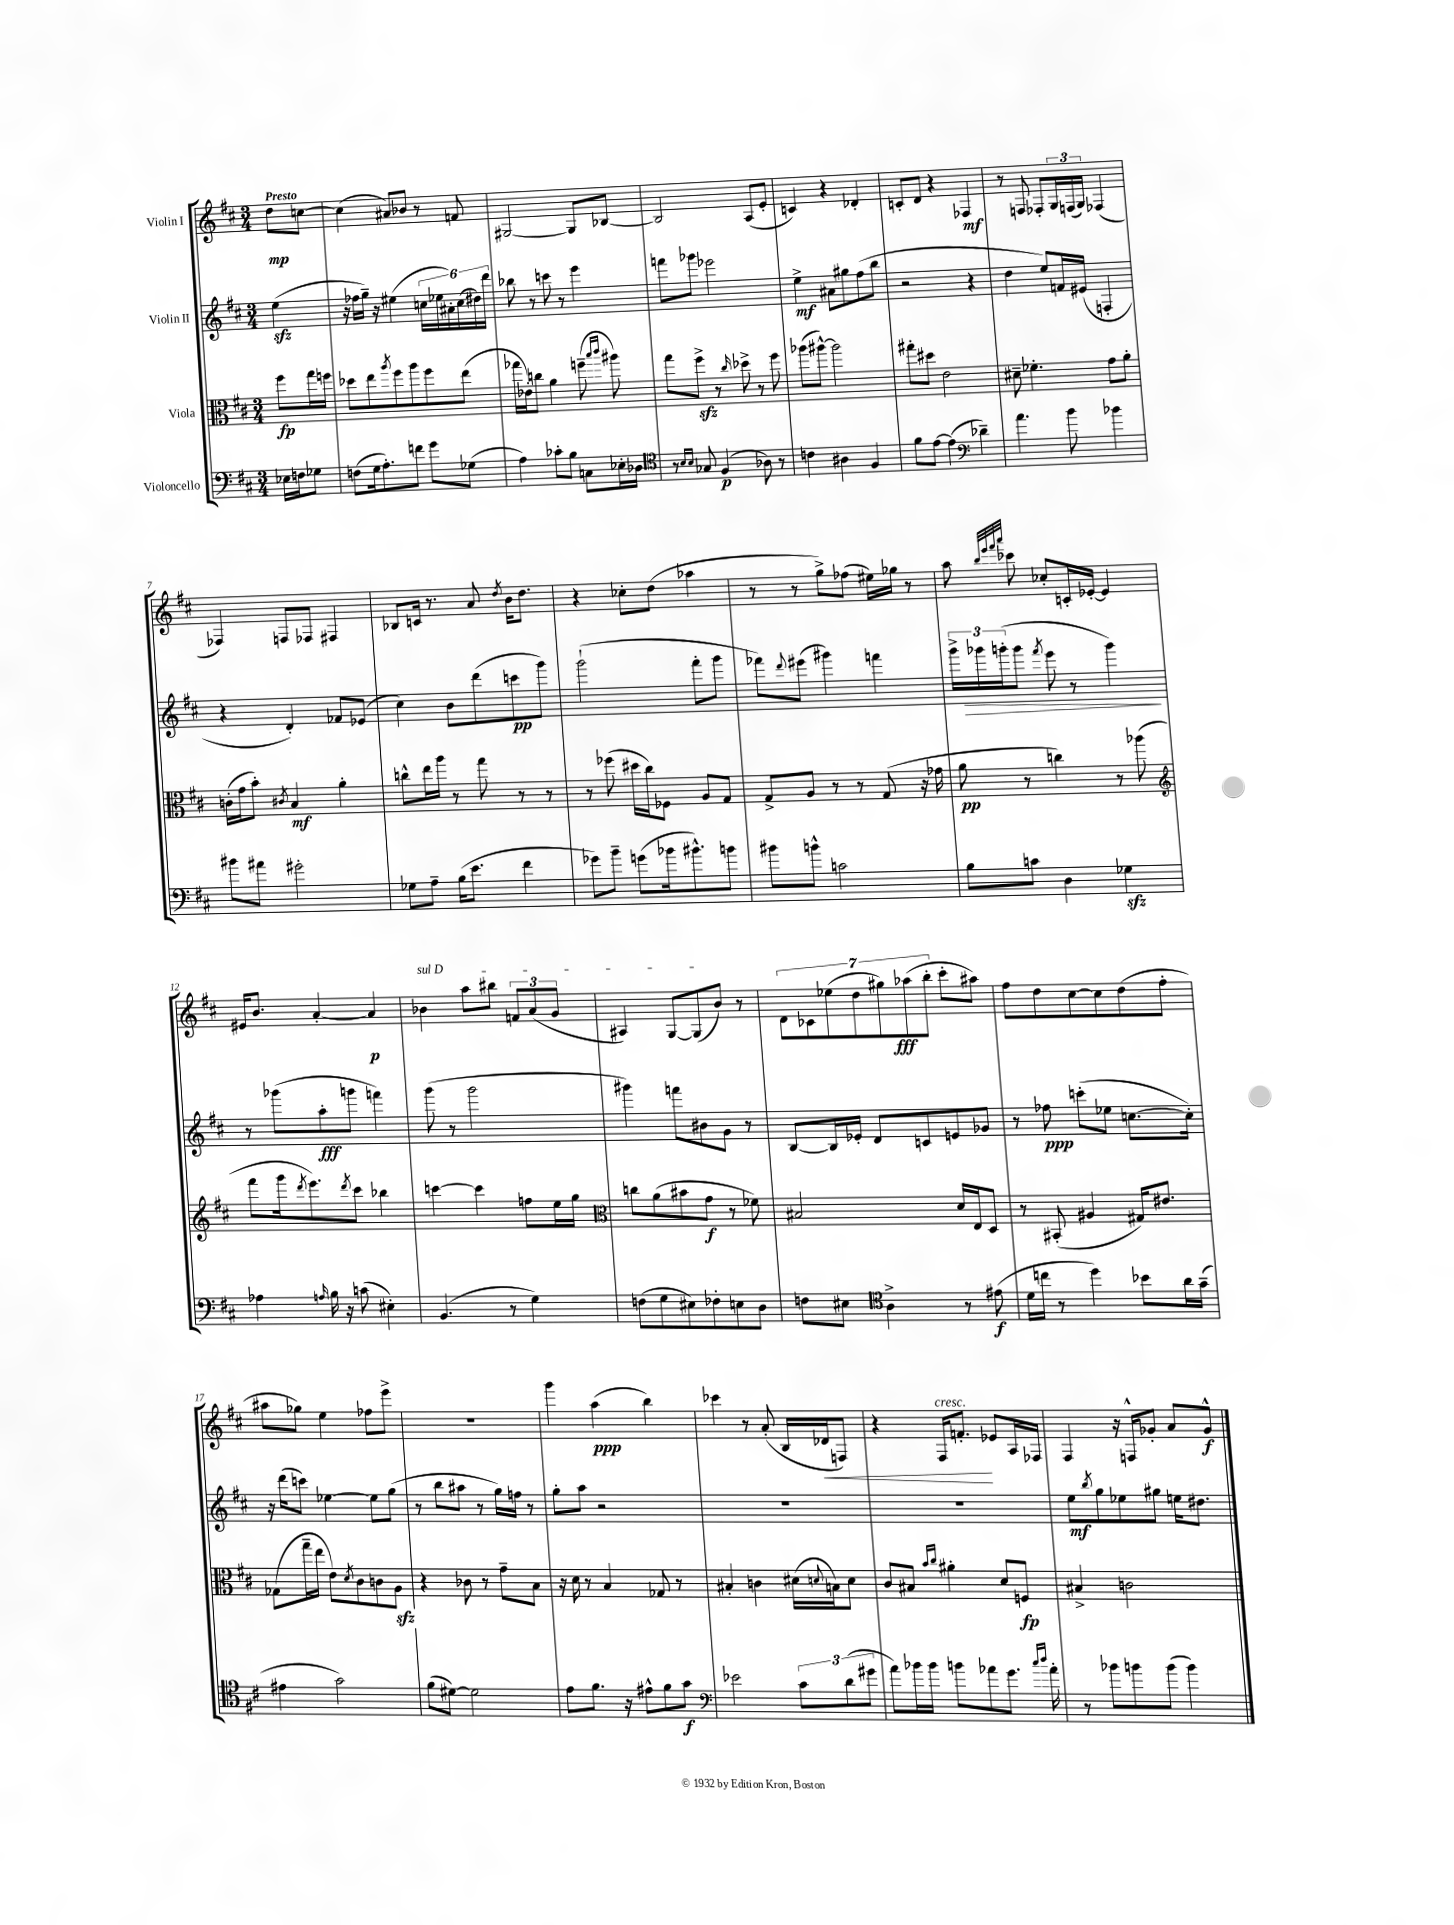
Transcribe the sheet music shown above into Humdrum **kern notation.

**kern	**dynam	**kern	**dynam	**kern	**dynam	**kern	**dynam
*part4	*part4	*part3	*part3	*part2	*part2	*part1	*part1
*staff4	*staff4	*staff3	*staff3	*staff2	*staff2	*staff1	*staff1
*I"Violoncello	*	*I"Viola	*	*I"Violin II	*	*I"Violin I	*
*clefF4	*	*clefC3	*	*clefG2	*	*clefG2	*
*k[f#c#]	*	*k[f#c#]	*	*k[f#c#]	*	*k[f#c#]	*
*M3/4	*	*M3/4	*	*M3/4	*	*M3/4	*
=	=	=	=	=	=	=	=
!	!	!	!	!	!	!LO:TX:a:B:t=Presto	!
16E-X\LL	.	8ff#\L	fp	(4eezz\	.	8dd\L	mp
16Fn\J	.	.	.	.	.	.	.
8G-X\J	.	16gg\L	.	.	.	[8ccn\J	.
.	.	16ffn\JJ	.	.	.	.	.
=1	=1	=1	=1	=1	=1	=1	=1
(8Fn\L	.	8dd-X\L	.	16r	.	(4cc\]	.
.	.	.	.	16ff-X\LL	.	.	.
16G\k	.	8ee\	.	16gg~\JJ)	.	.	.
8.A'\)	.	.	.	16r	.	.	.
.	.	8qaa/	.	.	.	.	.
.	.	8ff#\	.	(4ee#X\	.	8a#X/L)	.
8fn\J	.	8aa\	.	.	.	8b-X/J	.
8g\L	.	8ff#\	.	24ccn\LL	.	8r	.
.	.	.	.	24ee-X\	.	.	.
.	.	.	.	24a#X'\)	.	.	.
(8G-X\J	.	(8ee\J	.	(24cc\	.	8fn/	.
.	.	.	.	24dd#X\)	.	.	.
.	.	.	.	24ddd\JJ	.	.	.
=2	=2	=2	=2	=2	=2	=2	=2
4A\)	.	16gg-X\LL	.	8bb-X\	.	[2G#X/	.
.	.	16e-X'\J)	.	.	.	.	.
.	.	8ccn\J	.	8r	.	.	.
8c-X'\L	.	4a\	.	8cccn\	.	.	.
8B\J	.	.	.	8r	.	.	.
8Cn\L	.	(8ffn~\	.	4eee\	.	8G#/L]	.
.	.	16qqbb/LL	.	.	.	.	.
.	.	16qqccc#/JJ	.	.	.	.	.
16E-X'\L	.	8aa#X\)	.	.	.	[8B-X/J	.
16D-X\JJ	.	.	.	.	.	.	.
=3	=3	=3	=3	=3	=3	=3	=3
*clefC4	*	*	*	*	*	*	*
8r	.	8gg\L	.	8fffn\L	.	2B-/]	.
16qqB/LL	.	.	.	.	.	.	.
16qqB/JJ	.	.	.	.	.	.	.
8G-X/	.	8ff#zz^\J	.	8ggg-X\J	.	.	.
(4F#/	p	8r	.	2eee-X\	.	.	.
.	.	16qqcc#/	.	.	.	.	.
.	.	8dd-X^\	.	.	.	.	.
8A-X\)	.	8r	.	.	.	(8A/L	.
8r	.	8ff#\	.	.	.	8e'/J	.
=4	=4	=4	=4	=4	=4	=4	=4
4cn\	.	(8aa-X\L	.	4ee^\	mf	4cn/)	.
.	.	[8aa#X^^\J)	.	.	.	.	.
4A#X\	.	2aa#\]	.	8a#X\L	.	4r	.
.	.	.	.	8gg#X\	.	.	.
4F#/	.	.	.	(8ff#\	.	4d-X'/	.
.	.	.	.	8bb\J	.	.	.
=5	=5	=5	=5	=5	=5	=5	=5
8f#\L	.	8gg#X'\L	.	2r	.	8cn'/L	.
[8e\J	.	8dd#X\J	.	.	.	8d/J	.
(4e\]	.	2e\	.	.	.	4r	.
*clefF4	*	*	*	*	*	*	*
4d-X~\)	.	.	.	4r	.	4F-X/	mf
=6	=6	=6	=6	=6	=6	=6	=6
4.a\	.	8d#X~\	.	4dd\	.	8r	.
.	.	4.f-X'\	.	.	.	8Fn/	.
.	.	.	.	8ee/L)	.	8F-X'/L	.
8b\	.	.	.	16fn/L	.	24G/L	.
.	.	.	.	.	.	(24Fn/	.
.	.	.	.	(16e#X/JJ	.	.	.
.	.	.	.	.	.	24G/JJ)	.
4b-X\	.	8g\L	.	4Fn'/	.	(4F-X/	.
.	.	8a'\J	.	.	.	.	.
!!LO:LB:g=z
=7	=7	=7	=7	=7	=7	=7	=7
8b#X\L	.	(16cn'\LL	.	4r	.	4F-X/)	.
.	.	16g\J	.	.	.	.	.
8a#X\J	.	8b'\J)	.	.	.	.	.
.	.	8qc#X/	.	.	.	.	.
2g#X'\	.	4B/	mf	4d'/)	.	8Fn/L	.
.	.	.	.	.	.	8F-X/J	.
.	.	4a'\	.	8f-X/L	.	4F#X/	.
.	.	.	.	(8e-X/J	.	.	.
=8	=8	=8	=8	=8	=8	=8	=8
8G-X\L	.	8ccn^^\L	.	4cc#\)	.	8B-X/L	.
8A~\J	.	16ee\L	.	.	.	16cn/Jk	.
.	.	16aa\JJ	.	.	.	8.r	.
(16B\KL	.	8r	.	8b\L	.	.	.
8.e\J	.	.	.	.	.	.	.
.	.	8gg\	.	(8ddd\	.	8a/	.
.	.	.	.	.	.	8qdd/	.
4f#\	.	8r	.	8cccn\	pp	16b\KL	.
.	.	.	.	.	.	8.dd\J	.
.	.	8r	.	8ggg\J)	.	.	.
=9	=9	=9	=9	=9	=9	=9	=9
8g-X\L)	.	8r	.	(2ggg`\	.	4r	.
8b~\J	.	(8ff-X\	.	.	.	.	.
(8gn\L	.	16dd#X\LL	.	.	.	8cc-X'\L	.
.	.	16cc#\J)	.	.	.	.	.
16b-X\k	.	8F-X\J	.	.	.	(8dd\J	.
8.b#X^^\)	.	.	.	.	.	.	.
.	.	8A/L	.	8fff#'\L	.	4aa-X\	.
8bn\J	.	8G/J	.	8ggg\J	.	.	.
=10	=10	=10	=10	=10	=10	=10	=10
8b#X\L	.	8G^/L	.	8fff-X\L)	.	8r	.
.	.	.	.	8qqddd/	.	.	.
8bn^^\J	.	8A/J	.	(8eee#X\J	.	8r	.
2cn\	.	8r	.	4ggg#X\)	.	8gg^\L)	.
.	.	8r	.	.	.	(8ff-X\J	.
.	.	(8G/	.	4fffn\	.	16ee#X\LL)	.
.	.	.	.	.	.	16gg-X\JJ	.
.	.	16r	.	.	.	8r	.
.	.	16g-X\	.	.	.	.	.
=11	=11	=11	=11	=11	=11	=11	=11
8B\L	.	8a\	pp	24ggg^\LL	.	8aa\	.
!	!	!	!	!	!LO:HP:b	!	!
.	.	.	.	24ggg-X\	>	.	.
.	.	.	.	(24gggn'\J	.	.	.
.	.	.	.	.	.	32qqbb/LLL	.
.	.	.	.	.	.	32qqeee/	.
.	.	.	.	.	.	32qqfff#/	.
.	.	.	.	.	.	32qqaaa/JJJ	.
8cn\J	.	8r	.	8ggg\J	.	8ccc-X\	.
.	.	.	.	8qfff#/	.	.	.
4D\	.	4ccn\)	.	8eee\	.	8cc-X'/L	.
.	.	.	.	8r	.	16cn'/L	.
.	.	.	.	.	.	[16e-X'/JJ	.
4G-Xzz\	.	8r	.	4ggg\)	.	4e-/]	.
.	.	(8aa-X\	.	.	.	.	.
.	.	.	.	.	]	.	.
!!LO:LB:g=z
=12	=12	=12	=12	=12	=12	=12	=12
*	*	*clefG2	*	*	*	*	*
4A-X\	.	8fff#\L	.	8r	.	16e#X/KL	.
.	.	.	.	.	.	8.b/J	.
.	.	16ggg\k	.	(8ggg-X\L	.	.	.
.	.	8qddd/	.	.	.	.	.
.	.	8.eee\)	.	.	.	.	.
16qqAn/	.	.	.	.	.	.	.
16B\	.	.	.	8aa'\	fff	[4a'/	.
16r	.	.	.	.	.	.	.
.	.	8qddd/	.	.	.	.	.
(8cn\	.	8ccc#\J	.	8gggn\J	.	.	.
4E#X'\)	.	4bb-X\	.	4fffn\)	.	4a/]	p
=13	=13	=13	=13	=13	=13	=13	=13
!	!	!	!	!	!	!LO:TX:a:i:t=sul D	!
(4.BB/	.	[4cccn\	.	(8ggg\	.	4b-X\	.
.	.	.	.	8r	.	.	.
.	.	4ccc\]	.	2ggg\	.	8aa\L	.
8r	.	.	.	.	.	8bb#X\J	.
4G\)	.	8ffn\L	.	.	.	12fn/L	.
.	.	.	.	.	.	(12a/	.
.	.	16ee\L	.	.	.	.	.
.	.	.	.	.	.	12g/J	.
.	.	16gg\JJ	.	.	.	.	.
=14	=14	=14	=14	=14	=14	=14	=14
*	*	*clefC3	*	*	*	*	*
(8Fn\L	.	8ccn\L	.	4ggg#X\)	.	4A#X/)	.
8G\	.	(8a\	.	.	.	.	.
8E#X\)	.	8b#X\	.	8fffn\L	.	[8G/L	.
8F-X'\	.	8g\J	f	8b#X\	.	(8G/]	.
8En\	.	8r	.	8g\J	.	8b/J)	.
8D\J	.	8f-X\)	.	8r	.	8r	.
=15	=15	=15	=15	=15	=15	=15	=15
8Fn\L	.	2B#X/	.	[8B/L	.	14d\L	.
.	.	.	.	.	.	14c-X\	.
8E#X\J	.	.	.	16B/L]	.	.	.
.	.	.	.	.	.	(14ee-X\	.
.	.	.	.	16e-X'/JJ	.	.	.
.	.	.	.	.	.	14dd\	.
*clefC4	*	*	*	*	*	*	*
4A^\	.	.	.	8d/L	.	.	.
.	.	.	.	.	.	14gg#X\)	.
.	.	.	.	.	.	(14aa-X\	fff
.	.	.	.	8cn/	.	.	.
.	.	.	.	.	.	14bb'\J	.
8r	.	16d/LL	.	8en/	.	8ccc#'\L	.
.	.	16E/J	.	.	.	.	.
(8e#X\	f	8D/J	.	8g-X/J	.	8aa#X\J)	.
=16	=16	=16	=16	=16	=16	=16	=16
16d\LL	.	8r	.	8r	.	8ff#\L	.
16ccn\JJ	.	.	.	.	.	.	.
8r	.	(8BB#X'/	.	8ff-X\	ppp	8dd\	.
4dd\)	.	4A#X/	.	(8cccn'\L	.	[8cc#\	.
.	.	.	.	8ee-X\J	.	8cc#\]	.
8b-X\L	.	16G#X/KL)	.	[8.ccn\L	.	(8dd\	.
.	.	8.e#X/J	.	.	.	.	.
16a\L	.	.	.	.	.	8ff#'\J	.
(16g~\JJ	.	.	.	16cc'\Jk])	.	.	.
!!LO:LB:g=z
=17	=17	=17	=17	=17	=17	=17	=17
4e#X\	.	(8G-X\L	.	16r	.	8aa#X\L	.
.	.	.	.	(16ddd\KL	.	.	.
.	.	16gg~\L	.	8cccn\J)	.	8gg-X\J)	.
.	.	16ee\JJ	.	.	.	.	.
2g\)	.	8e\L)	.	[4ee-X\	.	4ee\	.
.	.	8qd/	.	.	.	.	.
.	.	8c#\	.	.	.	.	.
.	.	8cn\	.	8ee-\L]	.	8ff-X\L	.
.	.	8Azz\J	.	(8gg\J	.	8eee^\J	.
=18	=18	=18	=18	=18	=18	=18	=18
(8f#\L	.	4r	.	8r	.	2.r	.
[8d#X\J)	.	.	.	8bb\L	.	.	.
2d#\]	.	8c-X\	.	8aa#X\J	.	.	.
.	.	8r	.	8r	.	.	.
.	.	8g~\L	.	16gg\LL)	.	.	.
.	.	.	.	16ffn\JJ	.	.	.
.	.	8B\J	.	8r	.	.	.
=19	=19	=19	=19	=19	=19	=19	=19
8e\L	.	16r	.	8gg'\L	.	4ggg\	.
.	.	16d\	.	.	.	.	.
8.f#\J	.	8r	.	8aa\J	.	.	.
.	.	4B/	.	2r	.	(4aa\	ppp
16r	.	.	.	.	.	.	.
8e#X^^\L	.	.	.	.	.	.	.
8f#\	.	8G-X/	.	.	.	4bb\)	.
8g\J	f	8r	.	.	.	.	.
=20	=20	=20	=20	=20	=20	=20	=20
*clefF4	*	*	*	*	*	*	*
2e-X\	.	4B#X'/	.	2.r	.	4ccc-X\	.
.	.	4cn\	.	.	.	8r	.
.	.	.	.	.	.	(8a'/	.
12c#\L	.	(16d#X\LL	.	.	.	16B/LL	.
.	.	8qqdn/	.	.	.	.	.
!	!	!	!	!	!	!	!LO:HP:b
.	.	16Bn\J)	.	.	.	16d-X/J	<
(12d\	.	.	.	.	.	.	.
.	.	8d\J	.	.	.	8Fn/J)	.
12g#X\J	.	.	.	.	.	.	.
=21	=21	=21	=21	=21	=21	=21	=21
8a\L)	.	8c#/L	.	2.r	.	4r	.
16b-X\L	.	8B#X/J	.	.	.	.	.
16b-\JJ	.	.	.	.	.	.	.
.	.	16qqb/LL	.	.	.	.	.
.	.	16qqcc#/JJ	.	.	.	.	.
!	!	!	!	!	!	!LO:TX:a:i:t=cresc.	!
8bn\L	.	4a#X'\	.	.	.	16F#/KL	.
.	.	.	.	.	.	8.fn'/J	.
8a-X\	.	.	.	.	.	.	.
8.g\J	.	8d/L	.	.	.	8e-X/L	[
.	.	8Fn/J	fp	.	.	16A/L	.
16qqcc#/LL	.	.	.	.	.	.	.
16qqdd/JJ	.	.	.	.	.	.	.
16a-'\	.	.	.	.	.	16F-X/JJ	.
=22	=22	=22	=22	=22	=22	=22	=22
8r	.	4B#X^/	.	8ee\L	mf	4F#/	.
.	.	.	.	8qbb/	.	.	.
8b-X\L	.	.	.	8gg\	.	.	.
8bn\	.	2cn\	.	8ee-X\	.	16r	.
.	.	.	.	.	.	16Fn^^/KL	.
(8b\J	.	.	.	8gg#X\J	.	8g-X'/J	.
4b\)	.	.	.	16een\KL	.	8a/L	.
.	.	.	.	8.dd#X\J	.	.	.
.	.	.	.	.	.	8g-^^/J	f
==	==	==	==	==	==	==	==
*-	*-	*-	*-	*-	*-	*-	*-
